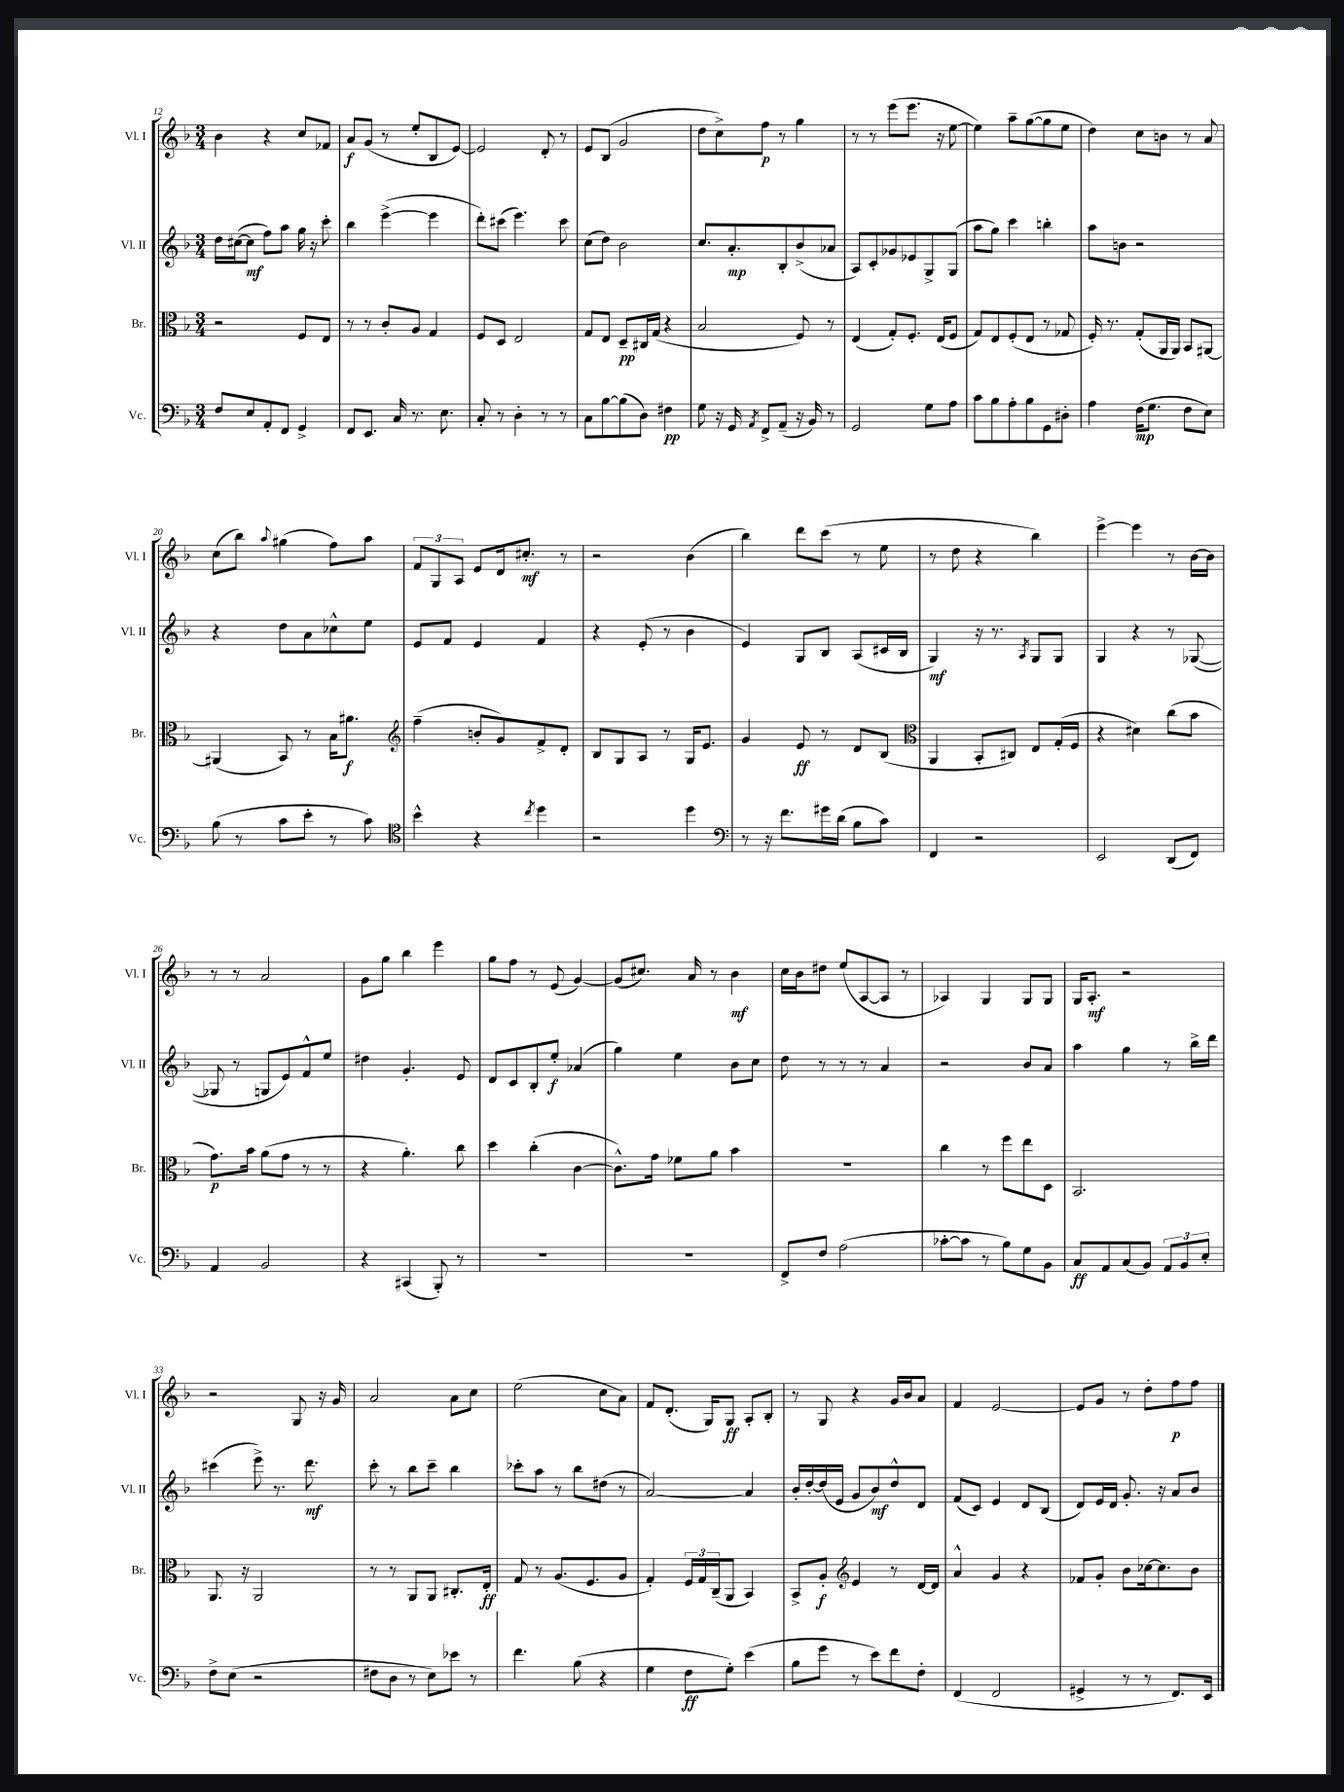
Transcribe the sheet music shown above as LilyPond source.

<<
\new StaffGroup <<
\new Staff = "s0" \with { instrumentName = "Vl. I" shortInstrumentName = "Vl. I" } {
    \clef treble \key f \major \numericTimeSignature \time 3/4
    bes'4 r4 c''8 fes'8 |
    a'8\f g'8( r8 e''8-. bes8 e'8~) |
    e'2 d'8-. r8 |
    e'8 bes8( g'2 |
    d''8 c''8->) f''8\p r8 g''4 |
    r8 r8 e'''8( e'''8. r16 e''8~ |
    e''4) a''8-- g''8~( g''8 e''8 |
    d''4) c''8 b'8 r8 a'8 |
    c''8( bes''8) \appoggiatura { a''8 } gis''4( f''8) a''8 |
    \tuplet 3/2 { f'8 g8 a8 } e'8 d'16 cis''8.-.\mf r8 |
    r2 bes'4( |
    bes''4) d'''8 c'''8( r8 e''8 |
    r8 d''8 r4 bes''4) |
    e'''4~-> e'''4 r8 bes'16~ bes'16 |
    r8 r8 a'2 |
    g'8 g''8 bes''4 e'''4 |
    g''8 f''8 r8 e'8( g'4~) |
    g'8( cis''8.) a'16 r8 bes'4\mf |
    c''16 bes'16 dis''8 e''8( a8~ a8 r8 |
    aes4) g4 g8 g8 |
    g16 a8.-.\mf r2 |
    r2 g8 r16 g'16 |
    a'2 a'8 c''8 |
    e''2( c''8 a'8) |
    f'8 d'8.-.( g16) g8\ff a8-. bes8-. |
    r8 g8 r4 g'16 bes'16 a'8 |
    f'4 e'2~ |
    e'8 g'8 r8 d''8-. f''8\p f''8 \bar "|." |
}
\new Staff = "s1" \with { instrumentName = "Vl. II" shortInstrumentName = "Vl. II" } {
    \clef treble \key f \major \numericTimeSignature \time 3/4
    d''16 cis''16~( cis''8\mf f''8) a''8 g''16 r16 c'''8-. |
    bes''4 e'''4~->( e'''4 |
    d'''8-.) cis'''8( e'''4.) cis'''8 |
    c''8( d''8) bes'2 |
    c''8. a'8.-.\mp bes8-. bes'8->( aes'8 |
    a8) c'8-. ges'8 ees'8 g8-> g8( |
    a''8 g''8) c'''4 b''4-. |
    a''8 b'8 r2 |
    r4 d''8 a'8 ces''8-^ e''8 |
    e'8 f'8 e'4 f'4 |
    r4 e'8-.( r8 bes'4 |
    e'4) g8 bes8 a8( cis'16 bes16 |
    g4\mf) r16 r8. \acciaccatura { a8 } g8 g8 |
    g4 r4 r8 ges8~( |
    ges8 r8 g8 e'8) f'8-^ e''8 |
    dis''4 g'4.-. e'8 |
    d'8 c'8 bes8-. e''8-.\f aes'4( |
    g''4) e''4 bes'8 c''8 |
    d''8 r8 r8 r8 a'4 |
    r2 bes'8 a'8 |
    a''4 g''4 r8 bes''16-> d'''16 |
    cis'''4( e'''8->) r8. d'''8.\mf |
    c'''8-. r8 bes''8 c'''8-- bes''4 |
    ces'''8-. a''8 r8 bes''8 dis''8( r8 |
    a'2~) a'4 |
    bes'16-. d''16~-. d''16( e'16 g'8 bes'8\mf) d''8-^ d'8 |
    f'8( c'8) e'4 d'8 bes8( |
    d'8) e'16 d'16 g'8.-. r16 a'8 bes'8 \bar "|." |
}
\new Staff = "s2" \with { instrumentName = "Br." shortInstrumentName = "Br." } {
    \clef alto \key f \major \numericTimeSignature \time 3/4
    r2 f8 e8 |
    r8 r8 c'8-. a8 g4 |
    f8 d8 e2 |
    g8 e8 d8--\pp cis16 g16( r4 |
    bes2 f8) r8 |
    e4( g8-.) f8.-. e16( f8 |
    g8) e8 f8-.( e8 r8 ges8 |
    f16-.) r8. g8-.( a,16 a,16) bes,8 ais,8~ |
    ais,4( bes,8) r8 bes16 ais'8.\f |
    \clef treble f''4--( b'8-. g'8) f'8-> d'8-. |
    bes8 g8 a8 r8 g16 e'8. |
    g'4 e'8\ff r8 d'8 bes8( |
    \clef alto a,4 bes,8-. cis8) e8 g16-.( f16 |
    r4 dis'4) c''8( bes'8 |
    g'8.\p) bes'16 a'8( g'8 r8 r8 |
    r4 a'4.-.) c''8 |
    d''4 c''4-.( c'4~ |
    c'8.-^) g'16 fes'8 a'8 bes'4 |
    R2. |
    c''4 r8 f''8 e''8 d8 |
    bes,2. |
    a,8. r16 a,2 |
    r8 r8 a,8 a,8 cis8.-. e16-.\ff |
    g8 r8 a8.( f8. a8 |
    g4-.) \tuplet 3/2 { f16 g16 c16--( } a,8 bes,4) |
    bes,8-> a8-.\f \clef treble e'4 r8 d'16~ d'16 |
    a'4-^ g'4 r4 |
    fes'8 g'8-. bes'8 ces''16~ ces''8. bes'8 \bar "|." |
}
\new Staff = "s3" \with { instrumentName = "Vc." shortInstrumentName = "Vc." } {
    \clef bass \key f \major \numericTimeSignature \time 3/4
    f8 e8 a,8-. f,8 g,4-> |
    f,8 e,8. c16 r8. e8. |
    c8-. r8 d4-. r8 r8 |
    c8 bes8~ bes8( d8) fis4\pp |
    g8 r16 g,16 \acciaccatura { a,8 } f,8-> a,8--( r16 bes,16) r8 |
    g,2 g8 a8 |
    c'8 bes8 a8-. bes8 g,8 dis8-. |
    a4 f16\mp( g8. f8 e8) |
    bes8( r8 c'8 e'8-. r8 c'8) |
    \clef tenor bes'4-^ r4 \acciaccatura { c''8 } d''4 |
    r2 d''4 |
    \clef bass r8 r16 f'8. gis'16 d'16( bes8 c'8) |
    f,4 r2 |
    e,2 d,8( f,8) |
    a,4 bes,2 |
    r4 cis,4( bes,,8-.) r8 |
    R2. |
    R2. |
    f,8-> f8 a2( |
    ces'8~-. ces'8 r8 bes8) g8 bes,8 |
    c8\ff a,8 c8( bes,8) \tuplet 3/2 { a,8 bes,8 e8-. } |
    f8-> e8( r2 |
    fis8 d8 r8 e8) ees'8 r8 |
    f'4. bes8( r4 |
    g4 f8\ff g8-.) e'4( |
    bes8 g'8 r8 e'8) f'8 f8-. |
    f,4( f,2 |
    gis,4-> r8 r8 f,8.) e,16 \bar "|." |
}
>>
>>
\layout { \context { \Score currentBarNumber = #12 } }
